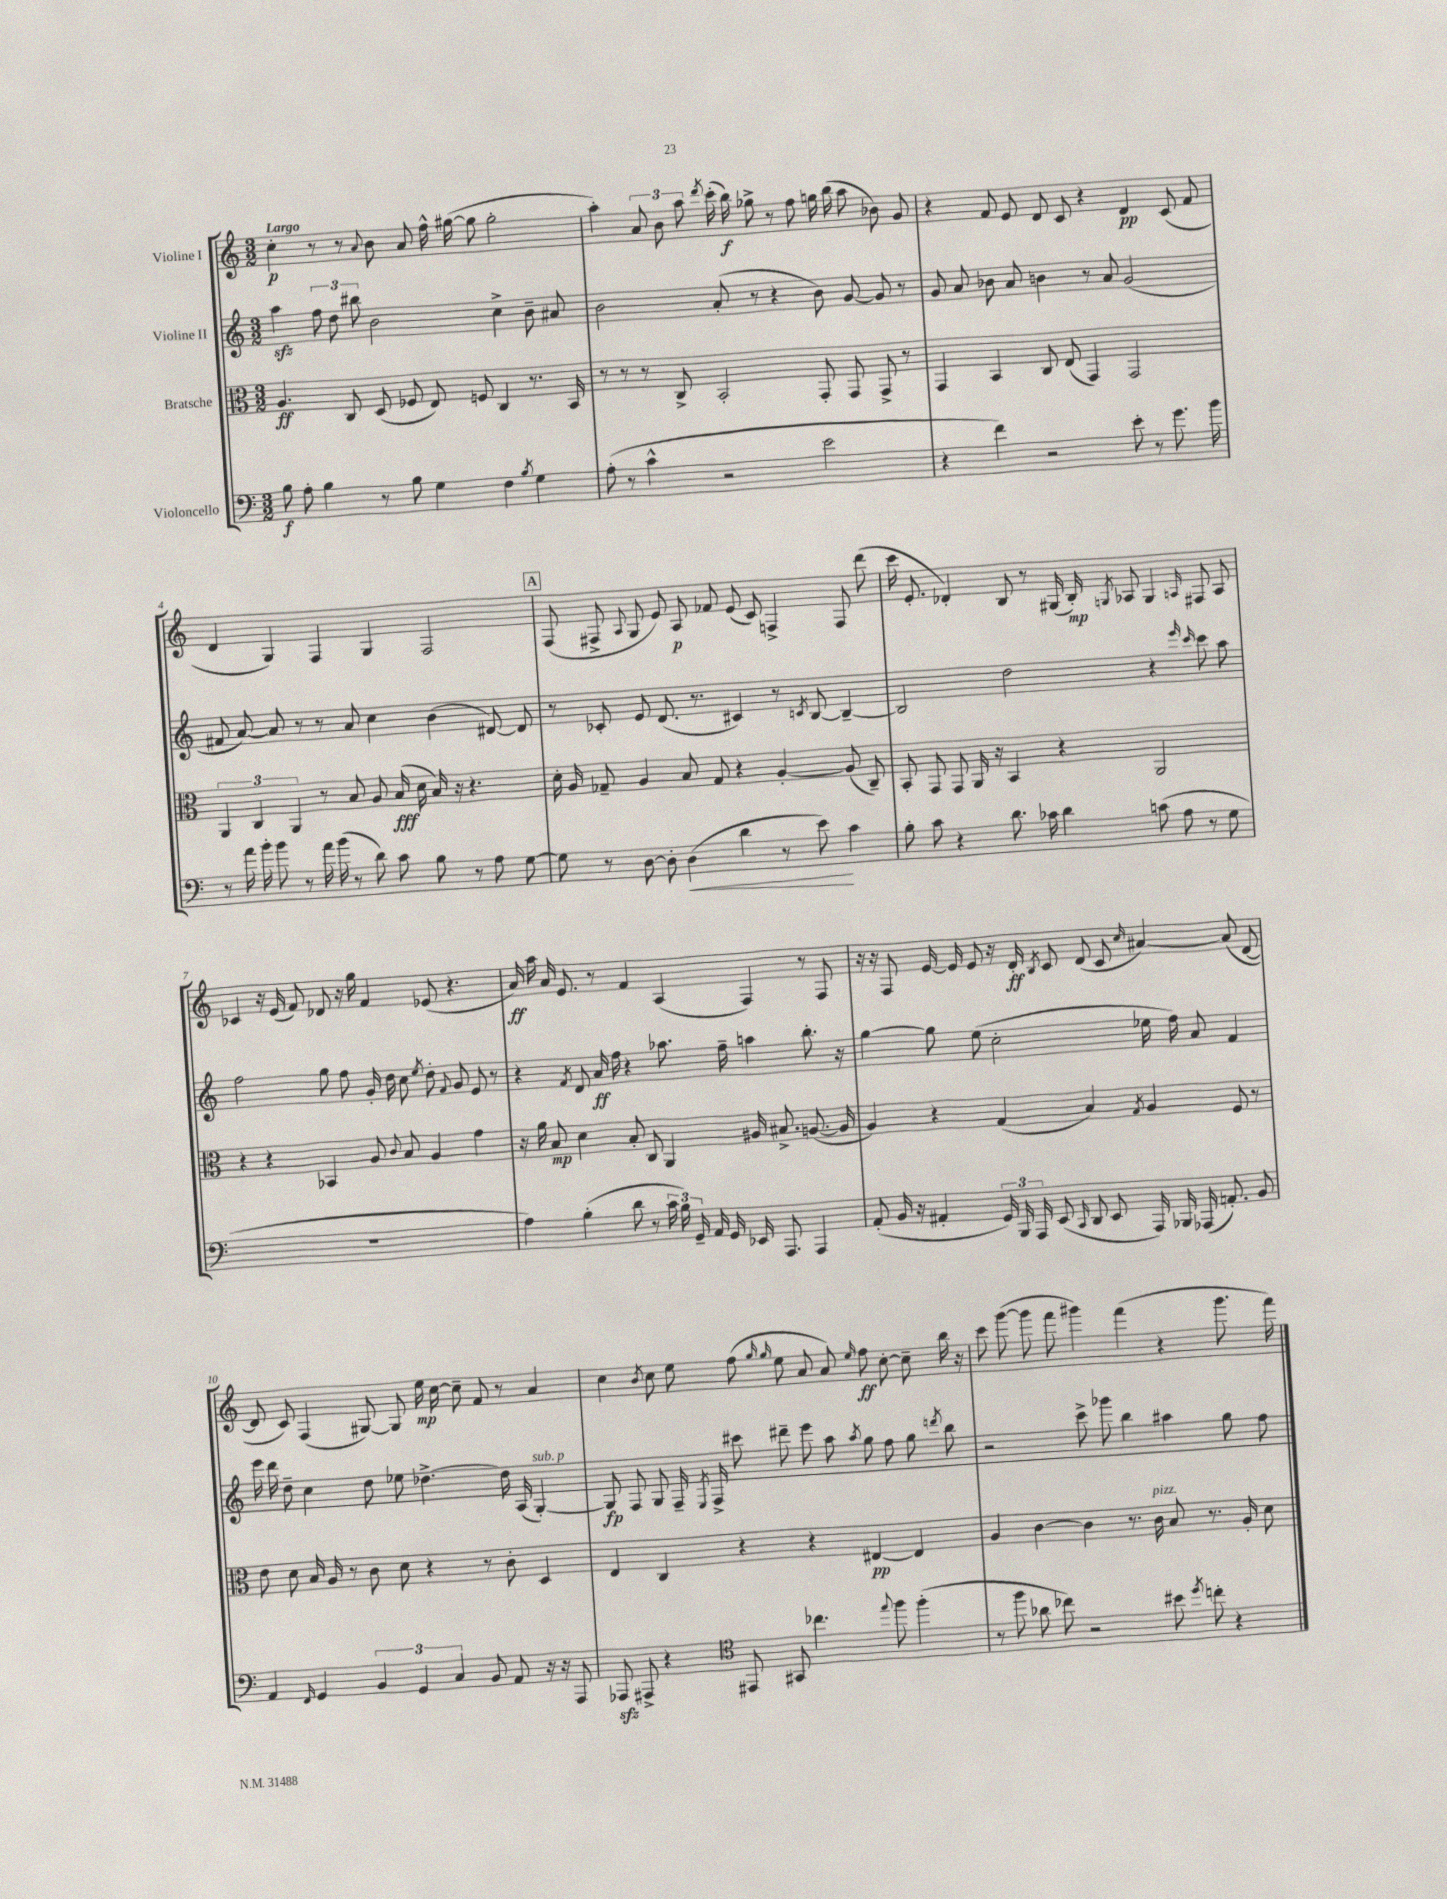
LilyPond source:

<<
\new StaffGroup <<
\new Staff = "s0" \with { instrumentName = "Violine I" } {
    \clef treble \key c \major \numericTimeSignature \time 3/2 \tempo "Largo"
    \autoBeamOff c''4-.\p r8 r8 \appoggiatura { a'8 } b'8 a'8 f''16-^ gis''16~( gis''8 gis''2-. |
    a''4-.) \tuplet 3/2 { a'8 b'8 a''8 } \acciaccatura { d'''8 } c'''16-.( b''16\f) ges''8-> r8 f''8 g''16 b''16( a''8 bes'8) g'8 |
    r4 f'8 e'8 d'8 c'8 r4 d'4\pp c'8( f'8 |
    d'4 g4) f4 g4 f2 |
    \mark \markup { \box "A" } f8( fis8-> \appoggiatura { a8 } g8 e'8) a8\p fes'8 e'8( c'8) f4-> f8 d'''8( |
    c'''16 e'8.-. des'4-.) b8 r8 gis16( b16-.\mp) \acciaccatura { g8 } aes8 g4 \grace { a16 } fis8 a8 |
    ces'4 r16 e'16( f'8) des'8 r16 g''16 f'4 ees'8( r4. |
    a'16\ff) a''16 a'16 e'8. r8 f'4 a4( f4) r8 f8 |
    r16 r16 f8 e'16~ e'16 e'8 r16 d'16-.\ff \acciaccatura { b8 } c'8 d'8( c'8 \grace { c''16 } ais'4~) ais'8( d'8~ |
    d'8 c'8) f4( gis8~) gis8 e''16\mp c''16~ c''8-- f'8 r8 a'4 |
    c''4 \acciaccatura { b'8 } c''8 e''8 f''8( \grace { g''16 g''16 } e''8 a'8 a'8) \grace { e''16 } f''8\ff c''8~-. c''8-- b''16 r16 |
    c'''8 g'''8~( g'''8 f'''8 gis'''4) f'''4( r4 gis'''8. f'''16) \bar "|." |
}
\new Staff = "s1" \with { instrumentName = "Violine II" } {
    \clef treble \key c \major \numericTimeSignature \time 3/2
    \autoBeamOff a''4\sfz \tuplet 3/2 { f''8 d''8 bis''8 } b'2 c''4-> b'8-- ais'8 |
    b'2 a'8-.( r8 r4 b'8) g'8~ g'8 r8 |
    g'8 a'8 bes'8 a'8 b'4 r8 a'8 g'2( |
    fis'8 a'8~) a'8 r8 r8 a'8 c''4 b'4( dis'8~) dis'8 |
    \mark \markup { \box "A" } r8 ces'8-. e'8 d'8.( r8. cis'4) r8 \acciaccatura { c'8 } b8~ b4~-- |
    b2 d''2 r4 \grace { e'''16 c'''16 } c'''8 a''8 |
    f''2 g''8 f''8 g'16-. d''16 c''8 \acciaccatura { e''8 } d''8-. \appoggiatura { f'8 } g'8 e'8 r8 |
    r4 \acciaccatura { f'8 } d'8 a'16\ff f''16 r4 aes''8. f''16-- a''4 b''8.-. r16 |
    g''4~ g''8 e''8( c''2-. ees''16 f''16) a'8 f'4 |
    e'''16 d'''16 d''8-- c''4 d''8 ees''8 des''4.~-> des''16 a16( g4~-.^\markup { \italic "sub. p" }) |
    g8\fp f8 g8 f16-- \acciaccatura { e8 } f16-> cis'''8 dis'''8-- e'''8 a''8 \acciaccatura { a''8 } g''8 f''8 g''8 \acciaccatura { d'''8 } b''8 |
    r2 c'''8-> ges'''8 b''4 ais''4 g''8 f''8 \bar "|." |
}
\new Staff = "s2" \with { instrumentName = "Bratsche" } {
    \clef alto \key c \major \numericTimeSignature \time 3/2
    \autoBeamOff a4.\ff c8 d8( fes8 e8) f8 c4 r8. b,16 |
    r8 r8 r8 c8-> b,2-. g,8-. g,8 g,8-> r8 |
    g,4 b,4 c8 e8( g,4) g,2 |
    \tuplet 3/2 { a,4 c4 a,4 } r8 b8 a8 b16\fff( d'16 b16) r16 r4. |
    \mark \markup { \box "A" } d'16-. a16 ges8-- a4 b8 ges8 r4 a4~-. a8( c8--) |
    b,8-. g,8 g,8 a,16 r16 b,4 r4 a,2 |
    r4 r4 bes,4 a8 \appoggiatura { c'8 } b8 a4 g'4 |
    r16 a'16 b8\mp d'4 b8-. c8 a,4 ais16 bis8.-> a8.~( a16 |
    a4) r4 g4( b4) \acciaccatura { g8 } a4 f8 r8 |
    e'8 d'8 b16 a16 r8 c'8 d'8 r4 r8 c'8-. d4 |
    e4 c4 r4 r4 eis4~\pp eis4 |
    a4 c'4~ c'4 r8. c'16^\markup { \italic "pizz." } b8 r8. a16-. d'8 \bar "|." |
}
\new Staff = "s3" \with { instrumentName = "Violoncello" } {
    \clef bass \key c \major \numericTimeSignature \time 3/2
    \autoBeamOff b8\f a8-. b4 r8 b8 g4 f4 \acciaccatura { b8 } g4 |
    a8-.( r8 c'4-^ r2 e'2 |
    r4 f'4) r2 e'8-. r8 g'8. b'16 |
    r8 a'16 b'16-. b'8 r8 a'16 b'16( r8 d'8) c'8 b8 r8 a8 g8~ |
    \mark \markup { \box "A" } g8 r8 d8~ d8-. d4\<( d'4 r8 e'8\!) c'4 |
    b8-. c'8 r4 d'8. ces'16 d'4 c'8( a8 r8 g8 |
    R1. |
    a4) b4-.( d'8 r8 \tuplet 3/2 { c'16 b16) g,16-- } a,16 g,16 ees,16 a,,8. a,,4 |
    a,8-.( b,16 r16 ais,4-. \tuplet 3/2 { g,16) b,,16 a,,16 } e,8( \grace { c,16 } d,8 e,8 a,,16) bes,,16 aes,,16( a,8.-.) b,8 |
    a,4 \grace { f,16 } g,4 \tuplet 3/2 { b,4 g,4 c4 } b,8 a,8 r16 r16 a,,8 |
    aes,,8\sfz ais,,8-> r4 \clef tenor eis,8 gis,8 ces''4. \appoggiatura { e''8 } f''8 f''4-.( |
    r8 f''8 aes'8 ces''8) r2 bis'8 \acciaccatura { d''8 } c''8-. r4 \bar "|." |
}
>>
>>
